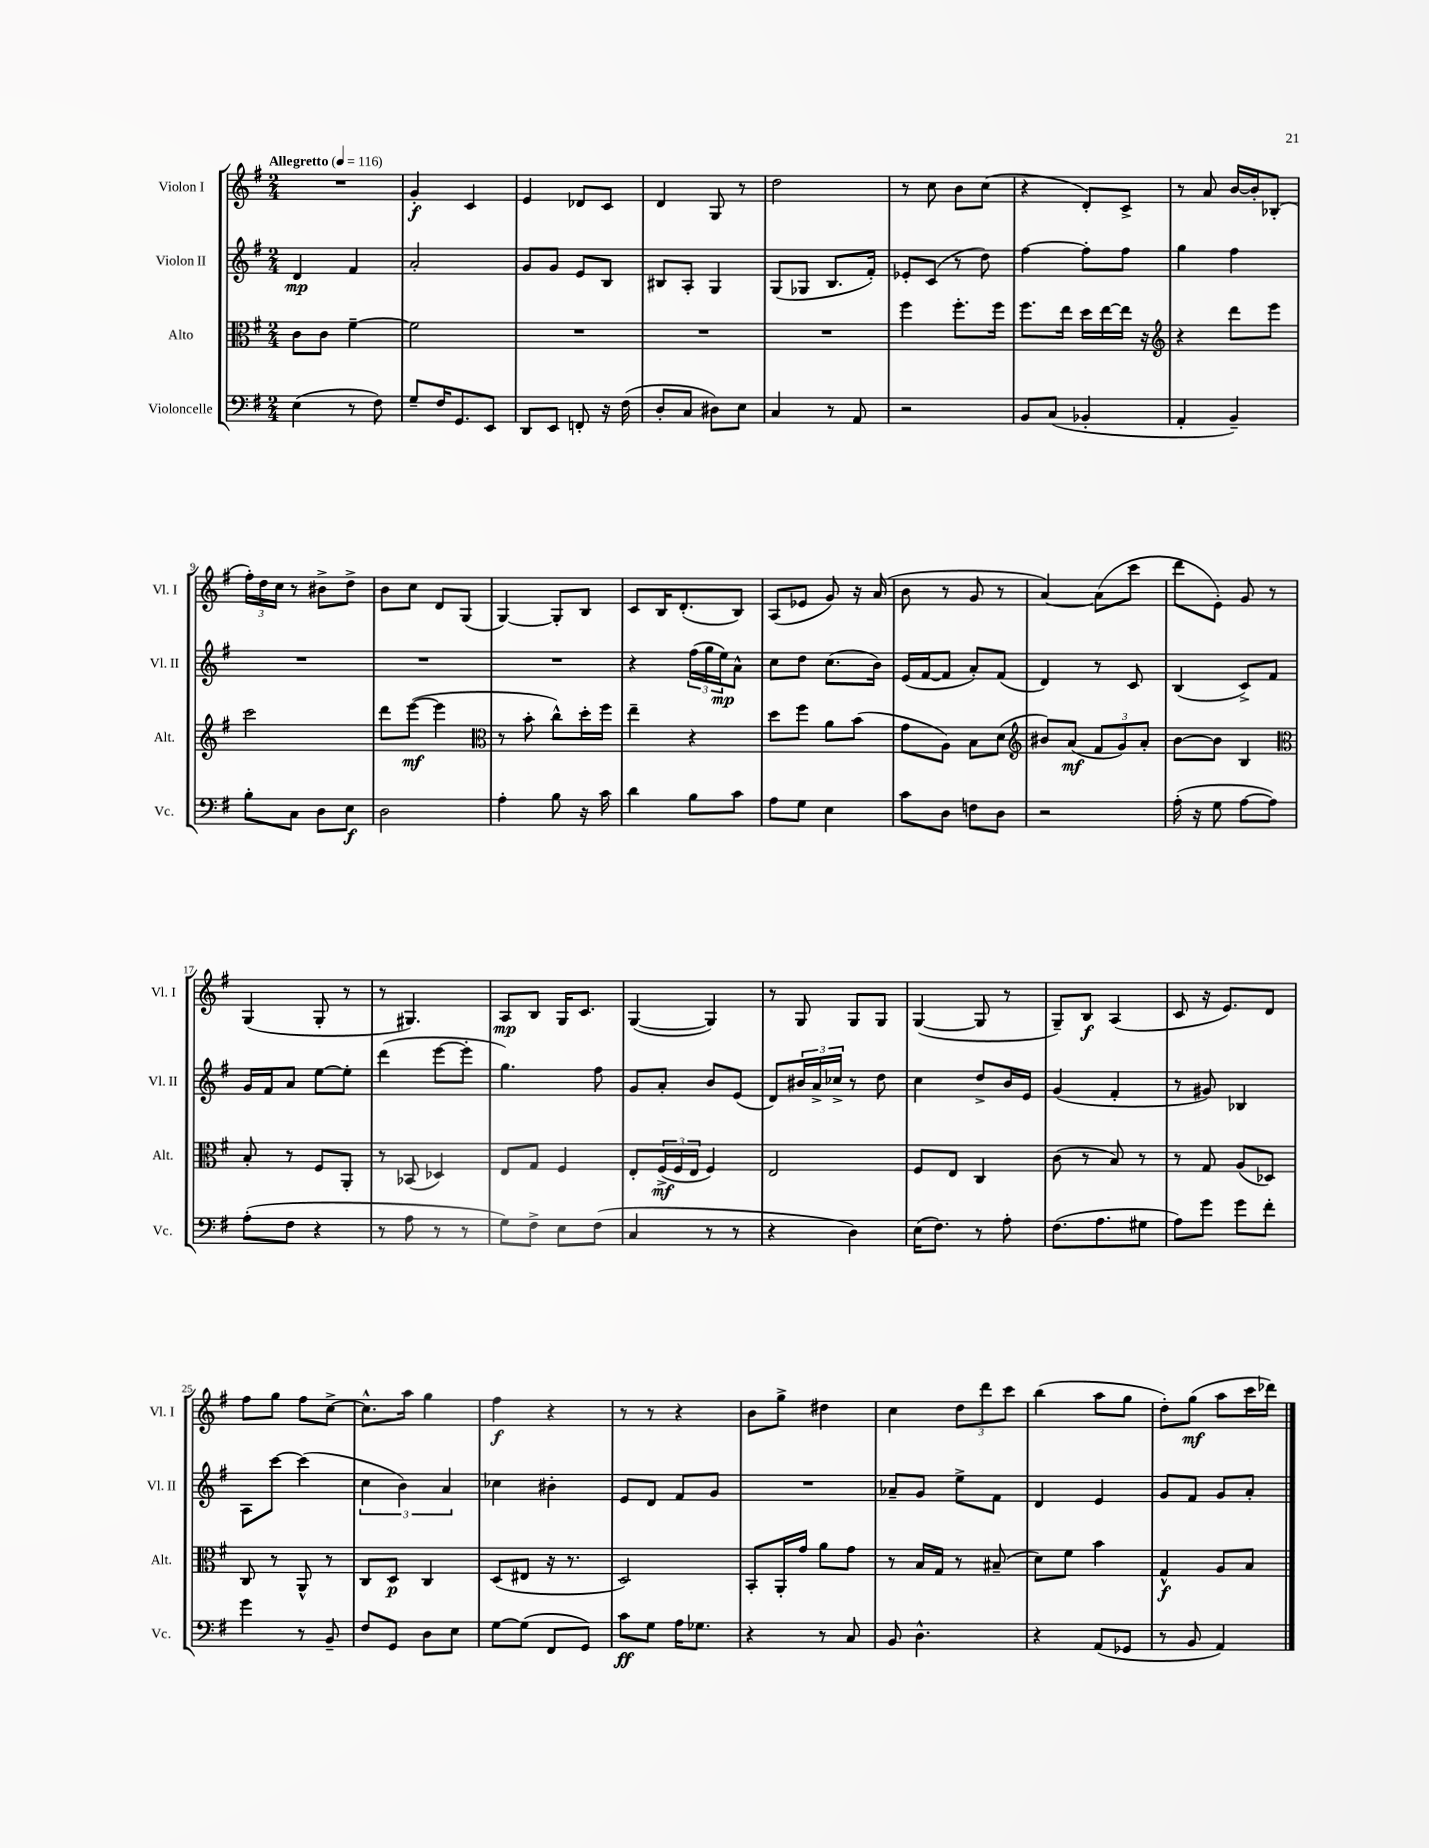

**kern	**kern	**kern	**kern
*staff4	*staff3	*staff2	*staff1
*clefF4	*clefC3	*clefG2	*clefG2
*k[f#]	*k[f#]	*k[f#]	*k[f#]
*M2/4	*M2/4	*M2/4	*M2/4
*MM116	*MM116	*MM116	*MM116
(4E\	8c\L	4d/	2r
.	8c\J	.	.
8r	[4f#~\	4f#/	.
8F#\)	.	.	.
=	=	=	=
8G~/L	2f#\]	2a'/	4g'/
16F#/K	.	.	.
8.GG/	.	.	.
.	.	.	4c/
8EE/J	.	.	.
=	=	=	=
8DD/L	2r	8g/L	4e/
8EE/J	.	8g/J	.
8FF'/	.	8e/L	8d-/L
16r	.	8B/J	8c/J
(16F#\	.	.	.
=	=	=	=
8D'/L	2r	8B#/L	4d/
8C/J	.	8A'/J	.
8D#\L)	.	4G/	8G/
8E\J	.	.	8r
=	=	=	=
4C/	2r	(8G/L	2dd\
.	.	8G-/J	.
8r	.	8.B/L	.
8AA/	.	.	.
.	.	16f#'/Jk)	.
=	=	=	=
2r	4ff#\	8e-'/L	8r
.	.	(8c/J	8cc\
.	8.ff#'\L	8r	8b\L
.	.	8dd\)	(8cc\J
.	16ff#\Jk	.	.
=	=	=	=
8BB/L	8.ff#\L	[4ff#\	4r
(8C/J	.	.	.
.	16ee\Jk	.	.
4BB-'/	16dd\LL	8ff#'\]L	8d'/L)
.	[16ee\	.	.
.	16ee\]JJ	8ff#\J	8c^/J
.	16r	.	.
=	=	=	=
*	*clefG2	*	*
4AA'/	4r	4gg\	8r
.	.	.	8a/
4BB~/)	8ddd\L	4ff#\	[16b/LL
.	.	.	16b'/]J
.	8eee\J	.	(8B-'/J
=	=	=	=
8B'\L	2ccc\	2r	24ff#'\LL)
.	.	.	24dd\
.	.	.	24cc\JJ
8C\J	.	.	8r
8D\L	.	.	8b#^\L
8E\J	.	.	8dd^\J
=	=	=	=
2D\	8ddd\L	2r	8b\L
.	([8eee\J	.	8cc\J
.	4eee\]	.	8d/L
.	.	.	(8G/J
=	=	=	=
*	*clefC3	*	*
4A'\	8r	2r	[4G/)
.	8b'\	.	.
8B\	8cc^^\L)	.	8G'/]L
16r	16dd'\L	.	8B/J
16c\	16ff#\JJ	.	.
=	=	=	=
4d\	4ee~\	4r	8c/L
.	.	.	16B/K
.	.	.	(8.d'/
8B\L	4r	(24ff#\LL	.
.	.	24gg\	.
.	.	24ee\J)	.
8c\J	.	8a^^\J	8B/J)
=	=	=	=
8A\L	8dd\L	8cc\L	(8A/L
8G\J	8ff#\J	8dd\J	8e-/J
4E\	8a\L	(8.cc\L	8g/)
.	(8b\J	.	16r
.	.	16b\Jk)	(16a/
=	=	=	=
8c\L	8g\L	(16e/LL	8b\
.	.	[16f#/J	.
8D\J	8A\J)	8f#/]J	8r
8F\L	8B\L	8a'/L)	8g/
8D\J	(8d\J	(8f#/J	8r
=	=	=	=
*	*clefG2	*	*
2r	8b#/L)	4d/)	[4a/)
.	(8a/J	.	.
.	12f#/L	8r	(8a\]L
.	12g/)	.	.
.	.	8c/	8ccc\J
.	12a'/J	.	.
=	=	=	=
(16A'\	[8b\L	(4B/	8ddd\L
16r	.	.	.
8G\	8b\]J	.	8e'\J)
[8A\L	4B/	8c^/L)	8g/
8A\]J)	.	8f#/J	8r
=	=	=	=
*	*clefC3	*	*
(8A'\L	8B'/	16g/LL	(4G/
.	.	16f#/J	.
8F#\J	8r	8a/J	.
4r	8F#/L	[8ee\L	8G'/
.	8AA'/J	8ee'\]J	8r
=	=	=	=
8r	8r	(4ddd\	8r
8A\	(8BB-/	.	4.G#/)
8r	4D-/)	[8eee\L	.
8r	.	8eee'\]J	.
=	=	=	=
8G\L)	8E/L	4.gg\)	8A/L
8F#^\J	8G/J	.	8B/J
8E\L	4F#/	.	16G/LK
.	.	.	8.c/J
(8F#\J	.	8ff#\	.
=	=	=	=
4C/	8E'/L	8g/L	([4G/
.	(24F#^/L	8a'/J	.
.	24F#/	.	.
.	24E/JJ	.	.
8r	4F#/)	8b/L	4G/])
8r	.	(8e/J	.
=	=	=	=
4r	2E/	8d/L)	8r
.	.	24b#/L	8G/
.	.	24a^/	.
.	.	24cc-^/JJ	.
4D\)	.	8r	8G/L
.	.	8dd\	8G/J
=	=	=	=
(16E\LK	8F#/L	4cc\	([4G/
8.F#\J)	.	.	.
.	8E/J	.	.
8r	4C/	8dd^/L	8G/]
8A'\	.	16b/L	8r
.	.	16e/JJ	.
=	=	=	=
(8.F#\L	(8c\	(4g/	8G~/L)
.	8r	.	8B/J
8.A\	.	.	.
.	8B/)	4f#'/	(4A/
8G#\J	8r	.	.
=	=	=	=
8A\L)	8r	8r	8c/
8g\J	8G/	8g#/)	16r
.	.	.	8.e/L)
8g\L	(8A/L	4B-/	.
8f#'\J	8D-/J)	.	8d/J
=	=	=	=
4g\	8C/	8A\L	8ff#\L
.	8r	[8ccc\J	8gg\J
8r	8AA^^/	(4ccc\]	8ff#\L
8BB~/	8r	.	[8cc^\J
=	=	=	=
8F#/L	8C/L	6cc\	8.cc^^\]L
8GG/J	8D/J	.	.
.	.	6b\)	.
.	.	.	16aa\Jk
8D\L	4C/	.	4gg\
.	.	6a/	.
8E\J	.	.	.
=	=	=	=
[8G\L	(8D/L	4cc-\	4ff#\
(8G\]J	8E#/J	.	.
8FF#/L	16r	4b#'\	4r
.	8.r	.	.
8GG/J)	.	.	.
=	=	=	=
8c\L	2D/)	8e/L	8r
8G\J	.	8d/J	8r
16A\LK	.	8f#/L	4r
8.G-\J	.	.	.
.	.	8g/J	.
=	=	=	=
4r	8BB'/L	2r	8b\L
.	16AA'/L	.	8gg^\J
.	16g/JJ	.	.
8r	8a\L	.	4dd#\
8C/	8g\J	.	.
=	=	=	=
8BB/	8r	8a-~/L	4cc\
4.D^^\	16B/LL	8g/J	.
.	16G/JJ	.	.
.	8r	8ee^\L	12dd\L
.	.	.	12ddd\
.	(8B#~/	8f#\J	.
.	.	.	12ccc\J
=	=	=	=
4r	8d\L)	4d/	(4bb\
.	8f#\J	.	.
(8AA/L	4b\	4e/	8aa\L
8GG-/J	.	.	8gg\J
=	=	=	=
8r	4G^^/	8g/L	8dd'\L)
8BB/	.	8f#/J	(8gg\J
4AA/)	8A/L	8g/L	8aa\L
.	8B/J	8a'/J	16ccc\L
.	.	.	16ddd-\JJ)
==	==	==	==
*-	*-	*-	*-
